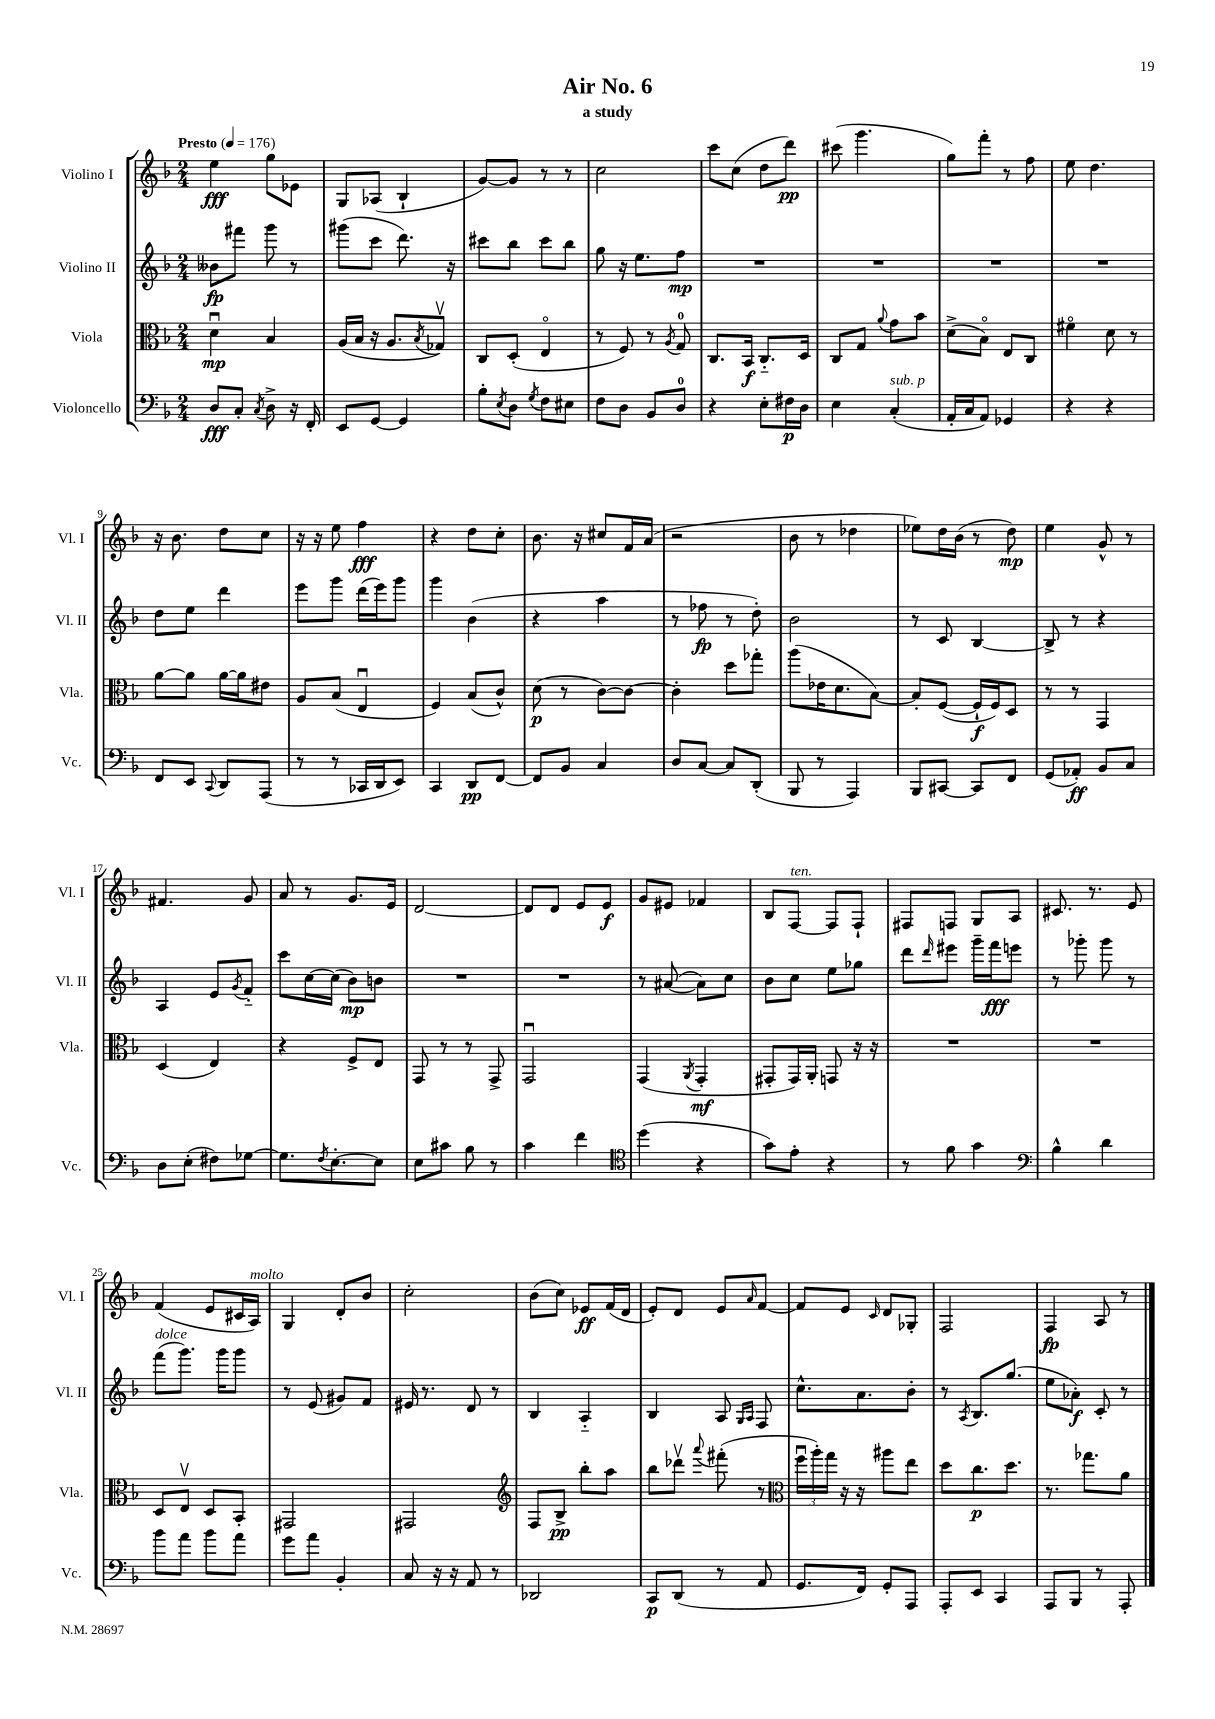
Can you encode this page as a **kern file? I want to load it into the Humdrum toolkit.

**kern	**kern	**kern	**kern
*staff4	*staff3	*staff2	*staff1
*clefF4	*clefC3	*clefG2	*clefG2
*k[b-]	*k[b-]	*k[b-]	*k[b-]
*M2/4	*M2/4	*M2/4	*M2/4
*MM176	*MM176	*MM176	*MM176
8D/L	4du\	8b--\L	4ee\
8C'/J	.	8fff#\J	.
8qC/	.	.	.
8D^\	4B-/	8ggg\	8gg\L
16r	.	8r	8e-\J
16FF'/	.	.	.
=	=	=	=
8EE/L	(16A/LL	(8ggg#\L	8G/L
.	16B-/JJ	.	.
[8GG/J	16r	8ccc\J	(8A-/J
.	8.A/L	.	.
4GG/]	.	8.ddd\)	4B-`/
.	8qB-/	.	.
.	8G-v/J)	.	.
.	.	16r	.
=	=	=	=
8B-'\L	8C/L	8ccc#\L	[8g/L)
8qE/	.	.	.
8D\J	(8D'/J	8bb-\J	8g/]J
8qG/	.	.	.
8F\L	4Eo/	8ccc#\L	8r
8E#\J	.	8bb-\J	8r
=	=	=	=
8F\L	8r	8gg\	2cc\
8D\J	8F/)	16r	.
.	.	8.ee\L	.
8BB-/L	8r	.	.
.	8qA/	.	.
8D/J	8G/	8ff\J	.
=	=	=	=
4r	8.C/L	2r	8ccc\L
.	.	.	(8cc\J
.	16BB-/Jk	.	.
8E'\L	8.C'~/L	.	8dd\L
16F#\L	.	.	8ddd\J)
16D\JJ	16D/Jk	.	.
=	=	=	=
4E\	8C/L	2r	(8ccc#\
.	8G/J	.	4.ggg\
.	8qqa/	.	.
(4C'/	8g\L	.	.
.	8b-\J	.	.
=	=	=	=
16AA'/LL	(8d^\L	2r	8gg\L)
16C/J	.	.	.
8AA/J)	8B-o\J)	.	8fff'\J
4GG-/	8E/L	.	8r
.	8C/J	.	8ff\
=	=	=	=
4r	4f#o\	2r	8ee\
.	.	.	4.dd\
4r	8d\	.	.
.	8r	.	.
=	=	=	=
8FF/L	[8a\L	8dd\L	16r
.	.	.	8.b-\
8EE/J	8a\]J	8ee\J	.
8qqCC/	.	.	.
8DD/L	[16a\LL	4ddd\	8dd\L
.	16a\]J	.	.
(8AAA/J	8e#\J	.	8cc\J
=	=	=	=
8r	8A/L	8eee\L	16r
.	.	.	16r
8r	(8B-/J	8ggg\J	8ee\
16CC-/LL	4Eu/	(16ddd\LL	4ff\
16DD/J	.	16eee\J)	.
8EE/J)	.	8ggg\J	.
=	=	=	=
4CC/	4F/)	4ggg\	4r
8DD/L	(8B-/L	(4b-\	8dd\L
[8FF/J	8c^^/J)	.	8cc'\J
=	=	=	=
8FF/]L	(8d\	4r	8.b-\
8BB-/J	8r	.	.
.	.	.	16r
4C/	[8c\L)	4aa\	8cc#/L
.	8c\_J	.	16f/L
.	.	.	(16a/JJ
=	=	=	=
8D/L	4c'\]	8r	2r
[8C/J	.	8ff-\	.
8C/]L	8dd\L	8r	.
(8DD'/J	8gg-'\J	8dd'\)	.
=	=	=	=
8BBB-/	(8aa\L	2b-\	8b-\
8r	16e-\K	.	8r
.	8.d\	.	.
4AAA/)	.	.	4dd-\
.	[8B-\J)	.	.
=	=	=	=
8BBB-/L	8B-'/]L	8r	8ee-\L)
[8CC#/J	([8F/J	8c/	16dd\L
.	.	.	(16b-\JJ
8CC#/]L	16F`/]LL	[4B-/	8r
.	16F/J)	.	.
8FF/J	8D/J	.	8dd\)
=	=	=	=
(8GG/L	8r	8B-^/]	4ee\
8AA-'/J)	8r	8r	.
8BB-/L	4GG/	4r	8g^^/
8C/J	.	.	8r
=	=	=	=
8D\L	(4D/	4A/	4.f#/
(8E'\J	.	.	.
8F#\L)	4E/)	8e/L	.
.	.	8qg/	.
[8G-\J	.	8f'~/J	8g/
=	=	=	=
8.G-\]L	4r	8ccc\L	8a/
.	.	[16cc\L	8r
8qF/	.	.	.
[8.E'\	.	(16cc\]JJ	.
.	8F^/L	8b-\L)	8.g/L
8E\]J	8E/J	8b\J	.
.	.	.	16e/Jk
=	=	=	=
8E\L	8GG/	2r	[2d/
8c#\J	8r	.	.
8B-\	8r	.	.
8r	8GG^/	.	.
=	=	=	=
4c\	2GGu/	2r	8d/]L
.	.	.	8d/J
4f\	.	.	8e/L
.	.	.	8e/J
=	=	=	=
*clefC4	*	*	*
(4dd\	(4GG/	8r	8g/L
.	.	([8a#/	8e#/J
.	8qAA/	.	.
4r	4GG'/	8a#\]L)	4f-/
.	.	8cc\J	.
=	=	=	=
8g\L)	8GG#'/L	8b-\L	8B-/L
8e'\J	16GG#/L)	8cc\J	[8F/J
.	16AA'/JJ	.	.
4r	8GG/	8ee\L	8F/]L
.	16r	8gg-\J	8F`/J
.	16r	.	.
=	=	=	=
8r	2r	8ddd\L	8F#/L
.	.	16qqddd/	.
8f\	.	8eee#\J	8F/J
4g\	.	16ggg~\LL	8G/L
.	.	16fff\J	.
.	.	8eee\J	8A/J
=	=	=	=
*clefF4	*	*	*
4B-^^\	2r	8r	8.c#/
.	.	8ggg-'\	.
.	.	.	8.r
4d\	.	8ggg-\	.
.	.	8r	8e/
=	=	=	=
8b-\L	8D/L	(8fff\L	(4f/
8a\J	8Ev/J	8.ggg\J)	.
8b-\L	8D/L	.	8e/L
.	.	16ggg\LK	.
8a\J	8BB-'/J	8ggg\J	16c#/L
.	.	.	16A/JJ)
=	=	=	=
8g\L	2GG#/	8r	4G/
8a\J	.	(8e/	.
4BB-'/	.	8g#/L)	8d'/L
.	.	8f/J	8b-/J
=	=	=	=
8C/	2GG#/	16e#/	2cc'\
.	.	8.r	.
16r	.	.	.
16r	.	.	.
8AA/	.	8d/	.
8r	.	8r	.
=	=	=	=
*	*clefG2	*	*
2DD-/	8F/L	4B-/	(8b-\L
.	8B-^/J	.	8cc\J)
.	8bb-'\L	4A'~/	8e-/L
.	8aa\J	.	(16f/L
.	.	.	16d/JJ
=	=	=	=
8CC/L	8bb-\L	4B-/	8e'/L)
(8DD/J	8ddd-v\J	.	8d/J
.	8qqaaa/	.	.
8r	(8fff#'\	8A/	8e/L
.	.	16qqG/LL	.
.	.	16qqA/JJ	16qqa/
8AA/	8r	8F/	[8f/J
=	=	=	=
*	*clefC3	*	*
8.GG/L	24ffu\LL	8.cc^^\L	8f/]L
.	24aa'\)	.	.
.	24gg\JJ	.	.
.	16r	.	8e/J
16FF/Jk)	16r	8.a\	.
.	.	.	16qqc/
8GG'/L	8aa#\L	.	8d/L
8AAA/J	8ee\J	8b-'\J	8G-'/J
=	=	=	=
8AAA'/L	8dd\L	8r	2F/
.	.	8qA/	.
8EE/J	8.cc\	8.B-/L	.
4CC/	.	.	.
.	8.dd\J	(8.gg/J	.
=	=	=	=
8AAA/L	8.r	8ee\L	4F/
8BBB-/J	.	8a-'\J)	.
.	8.gg-\L	.	.
8r	.	8c'/	8A/
8AAA'/	8a\J	8r	8r
==	==	==	==
*-	*-	*-	*-
